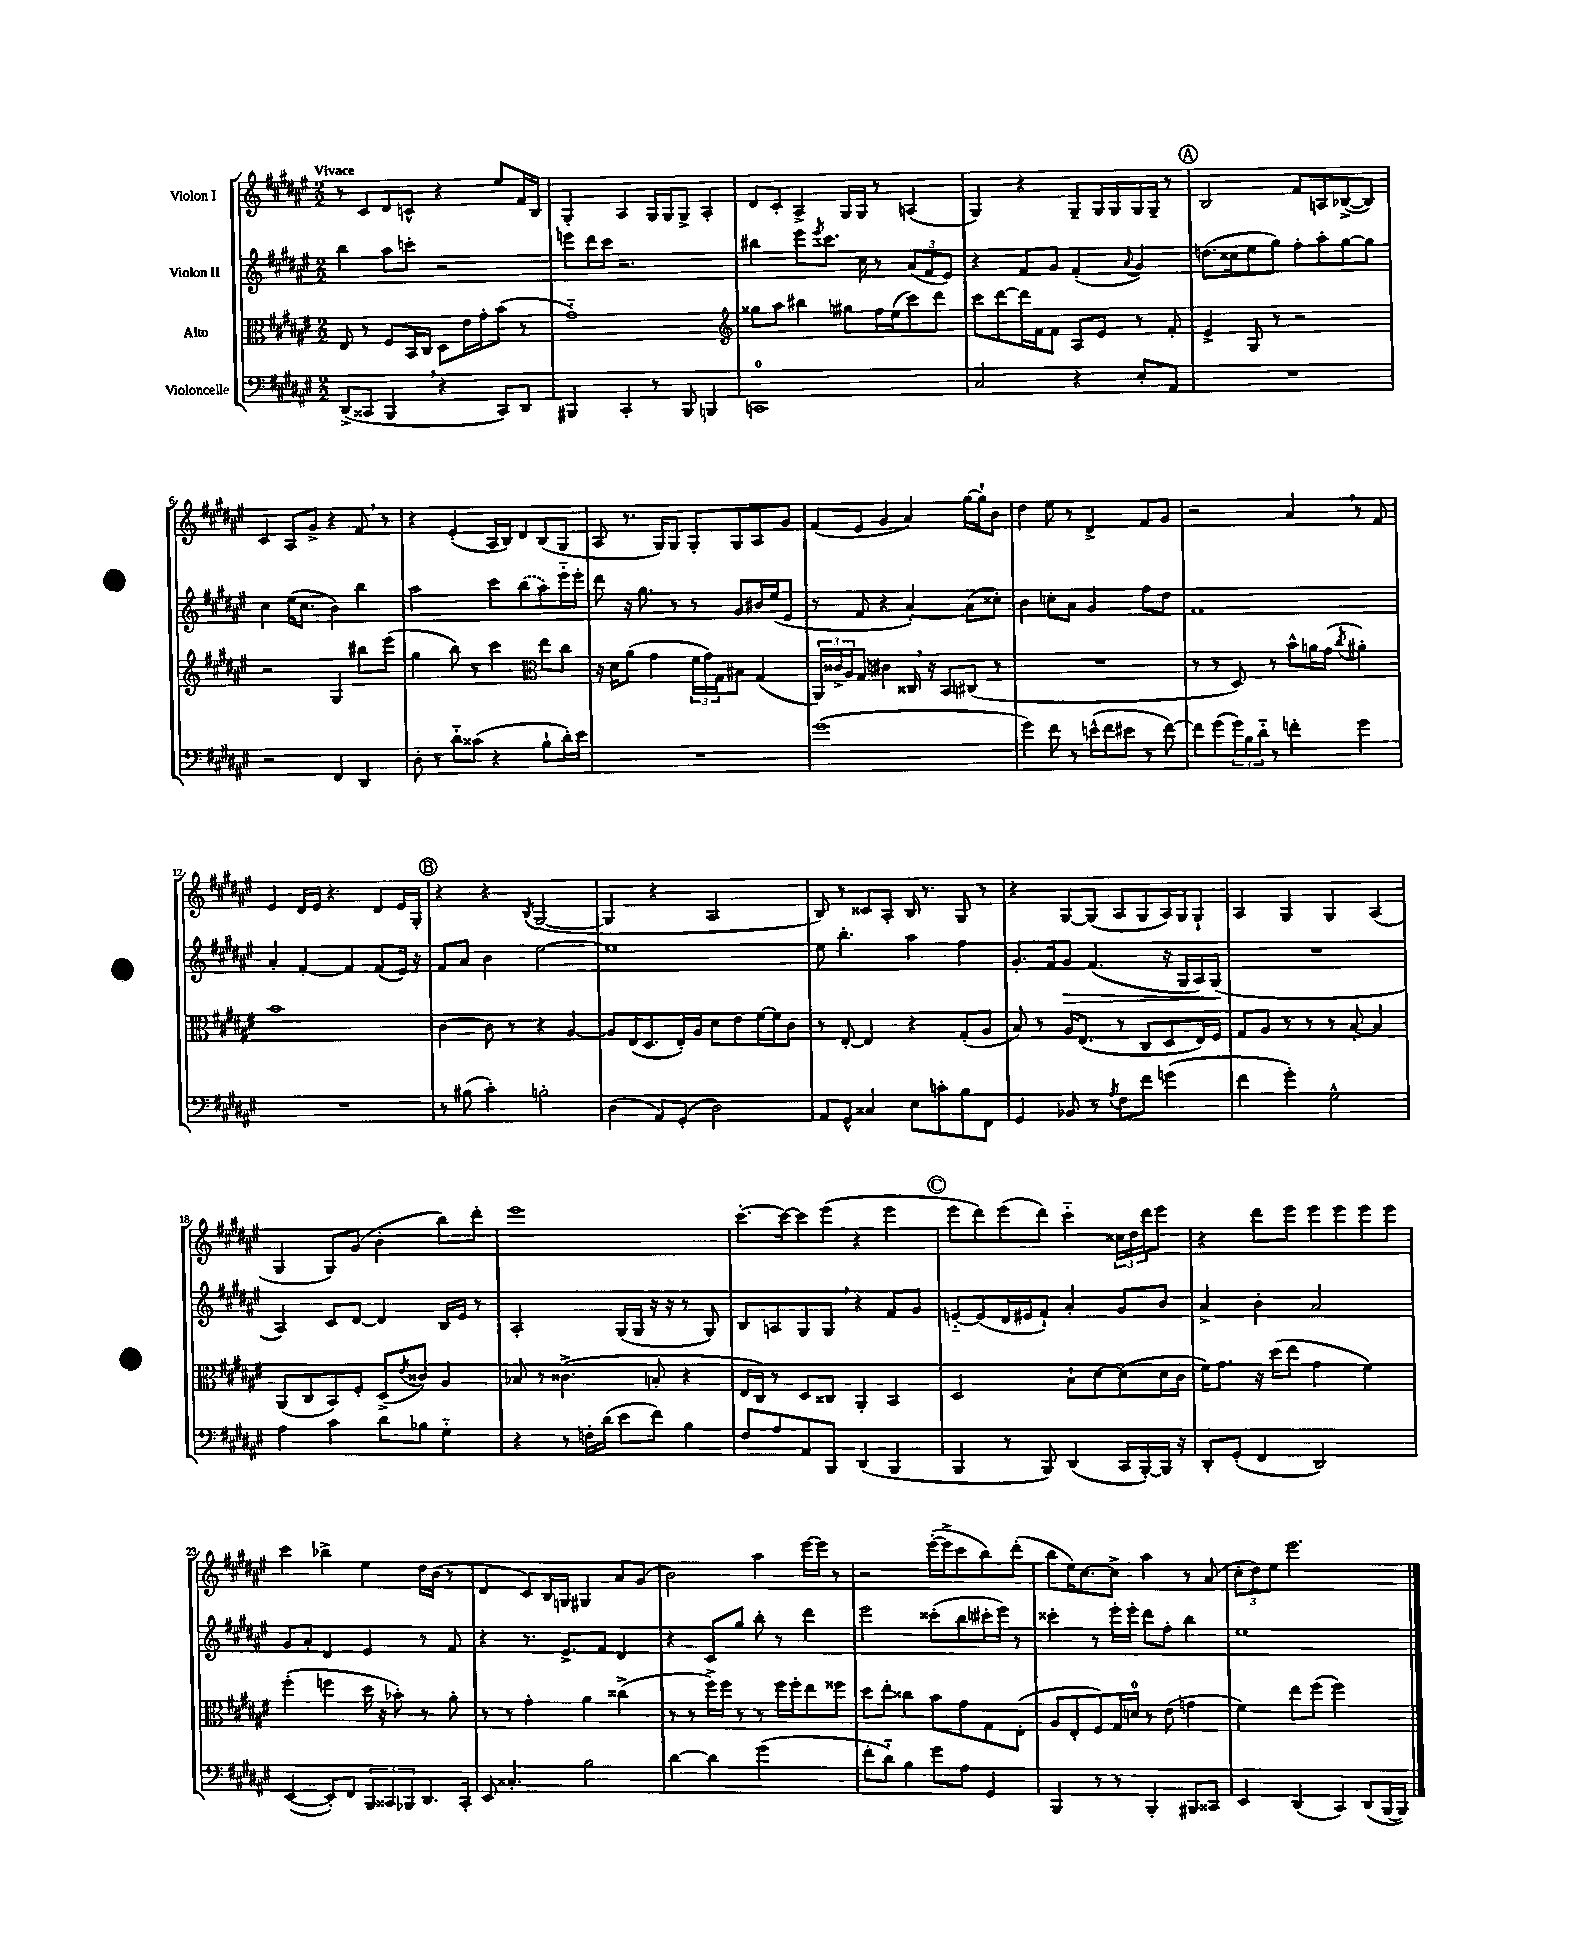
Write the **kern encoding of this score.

**kern	**kern	**kern	**dynam	**kern
*part4	*part3	*part2	*part2	*part1
*staff4	*staff3	*staff2	*staff2	*staff1
*I"Violoncelle	*I"Alto	*I"Violon II	*	*I"Violon I
*clefF4	*clefC3	*clefG2	*	*clefG2
*k[f#c#g#d#a#e#]	*k[f#c#g#d#a#e#]	*k[f#c#g#d#a#e#]	*	*k[f#c#g#d#a#e#]
*M2/2	*M2/2	*M2/2	*	*M2/2
=1	=1	=1	=1	=1
!	!	!	!	!LO:TX:a:B:t=Vivace
(8DD#^/L	8E#/	4bb\	.	8r
8CC##X/J	8r	.	.	8c#/L
4BBB,/	8F#/L	8aa#\L	.	8d#/
.	16BB/L	8cccn'\J	.	8cn^^/J
.	16C#/JJ	.	.	.
4r	8D#\L	2r	.	4r
.	16e#\L	.	.	.
.	16g#'\J	.	.	.
8CC##/L)	(8b\J	.	.	8ee#/L
8DD#/J	8r	.	.	16f#/L
.	.	.	.	16B/JJ
=2	=2	=2	=2	=2
4BBB#X/	1g#)	8eeen\L	.	4G#'/
.	.	16ddd#\L	.	.
.	.	16ccc#\JJ	.	.
4CC#'/	.	2.r	.	4A#/
8r	.	.	.	16G#/LL
.	.	.	.	16G#/J
8BBB#/	.	.	.	8G#^/J
4BBBn/	.	.	.	4A#'/
=3	=3	=3	=3	=3
*	*clefG2	*	*	*
1CCn	8gg##X\L	4bb#X\	.	8d#/L
.	8aa#\J	.	.	8c#'/J
.	4bb#X\	8eee#\L	.	4A#^/
.	.	8qeee#/	.	.
.	.	8.ccc#\J	.	.
.	8gg#X\L	.	.	16G#/LL
.	.	16cc#\	.	16G#/JJ
.	16ff#\L	8r	.	8r
.	(16ee#\J	.	.	.
.	8ccc#\)	(12a#/L	.	(4An/
.	.	12f#/	.	.
.	8ddd#\J	.	.	.
.	.	12e#/J)	.	.
=4	=4	=4	=4	=4
2C#/	8ccc#\L	4r	.	4G#/)
.	[8ddd#\	.	.	.
.	16ddd#\L]	8f#/L	.	4r
.	16f#\J	.	.	.
.	8f#\J	8g#/J	.	.
4r	8A#/L	(4f#'/	.	8G#~/L
.	8e#/J	.	.	16G#/L
.	.	.	.	16G#/
.	.	8qqa#/	.	.
8E#'/L	8r	4g#/)	.	16G#/
.	.	.	.	16G#~/JJ
8AA#/J	8f#'/	.	.	8r
!!LO:REH:place=s1:t=A
=5	=5	=5	=5	=5
1r	4e#^/	(8.ddn\L	.	2B/
.	.	16cc##X\k	.	.
.	8G#/	8ee#\	.	.
.	8r	8gg#\J)	.	.
.	2r	8ff#'\L	.	8f#/L
.	.	8aa#'\	.	8An/
.	.	[8gg#\	.	([8B-X^/
.	.	8gg#\J]	.	8B-/J])
!!LO:LB:g=z
=6	=6	=6	=6	=6
2r	2r	4cc#\	.	4c#/
.	.	(16ee#\KL	.	8A#/L
.	.	8.cc#\J	.	.
.	.	.	.	8g#^/J
4FF#/	4G#/	4b\)	.	4r
4DD#/	8bb#X\L	4bb\	.	8f#,/
.	(8eee#\J	.	.	8r
=7	=7	=7	=7	=7
8D#'\	4gg#\	2aa#\	.	4r
8r	.	.	.	.
8d#\L	8bb\)	.	.	(4e#'/
(8c##X\J	8r	.	.	.
4r	4ccc#\	8ccc#\L	.	16A#/LL
.	.	.	.	16B/J)
.	.	(8bb\	.	8d#/
*	*clefC3	*	*	*
8B`\L	8ee#\L	8aa#\)	.	(8B/
16d#'\L)	8cc#\J	16eee#\L	.	8G#/J
16e#\JJ	.	16eee#'\JJ	.	.
=8	=8	=8	=8	=8
1r	16r	8ddd#\	.	8A#/
.	16d#\KL	.	.	.
.	(8a#\J	16r	.	8.r
.	.	8.gg#\	.	.
.	4g#\	.	.	.
.	.	.	.	16G#/KL)
.	.	8r	.	8G#/J
.	24f#\LL	8r	.	8G#'/L
.	24g#\)	.	.	.
.	24G#\J	.	.	.
.	8B#X\J	8g#/L	.	8G#/
.	(4G#/	16b#X/L	.	8A#/
.	.	(16ee#/J	.	.
.	.	8e#/J	.	8g#/J
=9	=9	=9	=9	=9
(1g#	24AA#/LL)	8r	.	(8f#/L
.	24c##X^/	.	.	.
.	24A#/J	.	.	.
.	8G#/J	8f#/	.	8e#/J
.	4c#X\	4r	.	4g#/
.	16C##X,/	[4a#'/)	.	4a#/)
.	16r	.	.	.
.	8BB/L	.	.	.
.	(8C#X/J	(8a#\L]	.	[16gg#\LL
.	.	.	.	16gg#`\J]
.	8r	8cc##X'\J)	.	8b\J
=10	=10	=10	=10	=10
4g#\)	1r	4b\	.	4dd#\
8f#\	.	8ccn'\L	.	8ee#\
8r	.	8a#\J	.	8r
(16en^^\LL	.	4g#/	.	4d#^/
16f#\J	.	.	.	.
8e#X\J	.	.	.	.
8r	.	8ff#\L	.	8f#/L
[8f#\)	.	8dd#\J	.	8g#/J
=11	=11	=11	=11	=11
8f#\L]	8r	1f#	.	2r
(8g#\	8r	.	.	.
24g#\L)	8D#/)	.	.	.
24B\	.	.	.	.
24d#\JJ	.	.	.	.
8r	8r	.	.	.
4fn'\	8b^^\L	.	.	4a#,/
.	16an\L	.	.	.
.	(16g#\JJ	.	.	.
.	8qcc#/	.	.	.
4g#\	4a#X'\)	.	.	8r
.	.	.	.	8f#/
!!LO:LB:g=z
=12	=12	=12	=12	=12
1r	1b	4a#'/	.	4e#/
.	.	[4f#'/	.	16d#/LL
.	.	.	.	16e#/JJ
.	.	.	.	4.r
.	.	4f#/]	.	.
.	.	(8f#/L	.	8d#/L
.	.	16e#/Jk)	.	16e#/L
.	.	16r	.	16G#'/JJ
!!LO:REH:place=s1:t=B
=13	=13	=13	=13	=13
8r	[4c#\	8f#/L	.	4r
(8B#X\	.	8a#/J	.	.
4c#'\)	8c#\]	4b\	.	4r
.	8r	.	.	.
.	.	.	.	8qB/
2Bn'\	4r	[2ee#\	.	([2G#/
.	[4A#/	.	.	.
=14	=14	=14	=14	=14
(4D#\	8A#/L]	1ee#]	.	4G#/]
.	(16E#/K	.	.	.
.	8.D#/	.	.	.
8AA#/L)	.	.	.	4r
(8GG#'/J	16E#'/L)	.	.	.
.	16A#/JJ	.	.	.
2D#\)	8d#\L	.	.	2A#/
.	8e#\	.	.	.
.	[16f#\L	.	.	.
.	16f#\J]	.	.	.
.	8c#\J	.	.	.
=15	=15	=15	=15	=15
8AA#/L	8r	8ee#\	.	8B/)
8GG#^^/J	[8E#'/	4.bb'\	.	8r
4C##X/	4E#/]	.	.	8c##X/L
.	.	.	.	8A#'/J
8E#\L	4r	4aa#\	.	16B/
.	.	.	.	8.r
8cn'\	.	.	.	.
8B\	(8G#'/L	4ff#\	.	8G#/
8FF#\J	8A#/J	.	.	8r
=16	=16	=16	=16	=16
4GG#/	8B/)	8.g#'/L	.	4r
.	8r	.	.	.
.	.	16f#/k	.	.
!	!	!	!LO:HP:b	!
8BB-X/	16A#/KL	8g#/J	>	[8G#/L
.	(8.E#/J	.	.	.
8r	.	(4.f#/	.	(8G#/J]
8qA#/	.	.	.	.
8F#\L	8r	.	.	8A#/L
8f#\J	8C#/L	.	.	8G#/
(4gn\	8D#/	16r	.	16A#/L)
.	.	16G#/LL	.	16G#/J
.	16E#/L)	16A#/)	.	8G#`/J
.	16F#/JJ	(16G#/JJ	.	.
.	.	.	]	.
=17	=17	=17	=17	=17
4f#\	8G#/L	1r	.	4A#/
.	8A#/J	.	.	.
4g#'\)	8r	.	.	4G#/
.	8r	.	.	.
2G#^^\	8r	.	.	4G#/
.	[8B'/	.	.	.
.	4B/]	.	.	(4A#/
!!LO:LB:g=z
=18	=18	=18	=18	=18
4A#\	(8AA#/L	4A#/)	.	4G#/
.	8C#/	.	.	.
4c#\	8BB/)	8c#/L	.	8G#/L)
.	8F#'/J	[8d#/J	.	(8g#/J
8d#\L	(8D#^/L	4d#/]	.	4b'\
.	8qe#/	.	.	.
8B-X\J	8c##X/J)	.	.	.
4G#\	4A#/	16B/LL	.	8bb\L)
.	.	16e#/JJ	.	.
.	.	8r	.	8ddd#'\J
=19	=19	=19	=19	=19
4r	8B-X/	2A#'/	.	1eee#
.	8r	.	.	.
8r	(4.c##X^\	.	.	.
16Fn'\LL	.	.	.	.
(16d#\JJ	.	.	.	.
8e#\L	.	(16G#/LL	.	.
.	.	16G#/JJ	.	.
8f#\J)	8Bn'/	16r	.	.
.	.	16r	.	.
4B\	4r	8r	.	.
.	.	8G#/)	.	.
=20	=20	=20	=20	=20
8F#/L	16E#/LL	8B/L	.	[8.ccc#'\L
.	16C#/JJ)	.	.	.
8A#/	8r	8An/	.	.
.	.	.	.	16ccc#\k_
8AA#/	8D#/L	8G#/	.	8ccc#\]
8BBB/J	8C##X/J	8G#,/J	.	(8eee#\J
(4DD#/	4AA#'/	4r	.	4r
4BBB/	4BB/	8f#/L	.	4eee#\
.	.	8g#/J	.	.
!!LO:REH:place=s1:t=C
=21	=21	=21	=21	=21
4BBB/	2D#/	[8en/L	.	8eee#\L
.	.	(8e/]	.	8ddd#\)
8r	.	16d#/L	.	(8eee#\
.	.	16e#X/J	.	.
8BBB/)	.	8f#`/J)	.	8ddd#\J)
(4DD#/	8B`\L	4a#'/	.	4ccc#\
.	[8d#\	.	.	.
16CC#/LL	(8d#\]	8g#/L	.	24cc##X\LL
.	.	.	.	24dd#\
[16BBB'/)	.	.	.	.
.	.	.	.	24ddd#\J
16BBB/JJ]	16d#\L	8b/J	.	8eee#\J
16r	16c#\JJ	.	.	.
=22	=22	=22	=22	=22
8DD#'/L	16f#\KL)	4a#^/	.	4r
.	8.g#\J	.	.	.
(8GG#'/J	.	.	.	.
4FF#/	16r	4b'\	.	8ddd#\L
.	(16dd#\KL	.	.	.
.	8ee#\J	.	.	8eee#\J
2DD#/)	4g#\	2a#/	.	8eee#\L
.	.	.	.	8eee#\
.	4f#\)	.	.	8eee#\
.	.	.	.	8eee#\J
!!LO:LB:g=z
=23	=23	=23	=23	=23
([4EE#/	(4ff#'\	8g#/L	.	4ccc#\
.	.	8a#'/J	.	.
8EE#'/L])	4ffn\	4d#/	.	4bb-X^\
8FF#/J	.	.	.	.
12BBB/L	16dd#\	4e#/	.	4ee#\
.	16r	.	.	.
12CC##X/	.	.	.	.
.	8b-X'\)	.	.	.
12BBB-X/	.	.	.	.
8.DD#/	8r	8r	.	16dd#\LL
.	.	.	.	(16b\JJ
.	8a#'\	8f#/	.	8r
16CC##'/Jk	.	.	.	.
=24	=24	=24	=24	=24
8EE#/	8r	4r	.	4d#/
4.C##X'/	8r	.	.	.
.	4g#'\	8.r	.	8c#/L)
.	.	.	.	16B/L
.	.	8.e#^/L	.	16Gn/JJ
2B\	4a#\	.	.	4G#X/
.	.	8f#/J	.	.
.	(4cc##X^\	4d#/	.	8a#/L
.	.	.	.	(8g#/J
=25	=25	=25	=25	=25
[4d#\	8r	4r	.	2b\)
.	8r	.	.	.
4d#\]	16ff#^\LL)	8c#/L	.	.
.	16ff#\JJ	.	.	.
.	8r	8gg#/J	.	.
(2g#\	8r	8bb'\	.	4aa#\
.	16ff#\LL	8r	.	.
.	16ff#'\J	.	.	.
.	8ee#\	4ddd#\	.	[16eee#\LL
.	.	.	.	16eee#\JJ]
.	8ff##X\J	.	.	8r
=26	=26	=26	=26	=26
8f#'\L	8dd#\L	2eee#\	.	2r
8d#\J)	8ee#'\J	.	.	.
4B\	4cc##X\	.	.	.
8g#\L	8b\L	(8ccc##X'\L	.	([16eee#'\LL
.	.	.	.	16eee#^\J]
8A#\J	8g#\	8bb\	.	8ccc#\
4GG#/	8G#\	16ccc#X'\L	.	8bb\)
.	.	16eee#\JJ)	.	.
.	(8E#'\J	8r	.	(8ddd#'\J
=27	=27	=27	=27	=27
4BBB/	8A#/L	4ccc##X'\	.	8bb\L
.	8E#'/	.	.	16ee#\K)
.	.	.	.	[8.cc#\
8r	8F#/)	8r	.	.
8r	16G#/L	16eee#'\LL	.	8cc#^\J]
.	16dn/JJ	16eee#'\JJ	.	.
4BBB'/	8r	8ddd#\L	.	4aa#\
.	(8e#\	8ff#'\J	.	.
8BBB#X/L	4gn\	4bb\	.	8r
8CC##X/J	.	.	.	(8a#/
=28	=28	=28	=28	=28
4EE#/	4f#\)	1ee#	.	12cc#'\L
.	.	.	.	12dd#\)
.	.	.	.	12ee#\J
(4DD#/	8ee#\L	.	.	2.eee#\
.	(8ff#\J	.	.	.
4CC#/)	2ff#\)	.	.	.
(8DD#/L	.	.	.	.
[16BBB/L	.	.	.	.
16BBB/JJ])	.	.	.	.
==	==	==	==	==
*-	*-	*-	*-	*-
